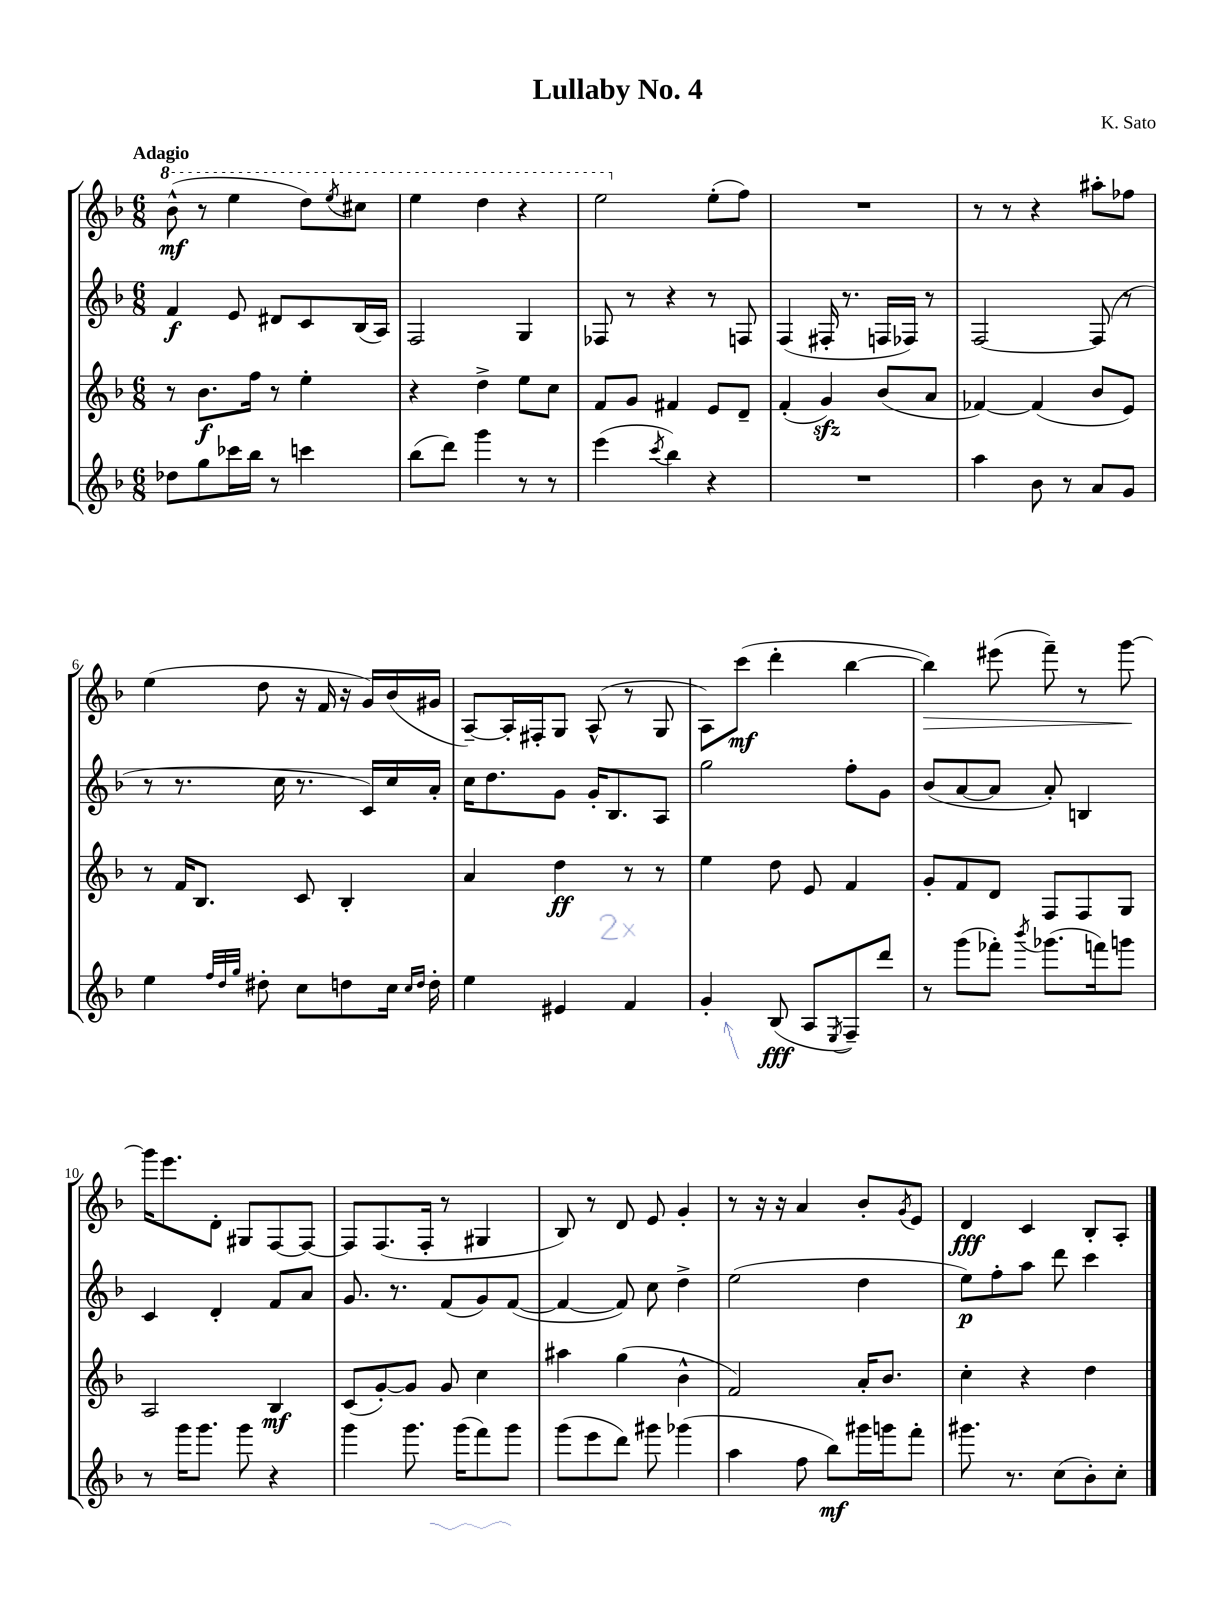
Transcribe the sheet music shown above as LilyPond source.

\header { title = "Lullaby No. 4" composer = "K. Sato" }
<<
\new StaffGroup <<
\new Staff = "s0" {
    \clef treble \key f \major \numericTimeSignature \time 6/8 \tempo "Adagio"
    \ottava #1 bes''8-^\mf( r8 e'''4 d'''8) \acciaccatura { e'''8 } cis'''8 |
    e'''4 d'''4 r4 |
    e'''2 \ottava #0 e''8-.( f''8) |
    R2. |
    r8 r8 r4 ais''8-. fes''8 |
    e''4( d''8 r16 f'16 r16 g'16) bes'16( gis'16 |
    a8~--) a16-. fis16-. g8 a8-^( r8 g8 |
    a8) c'''8\mf( d'''4-. bes''4~ |
    bes''4\>) eis'''8( f'''8--) r8 g'''8~\! |
    g'''16 e'''8. d'8-. gis8 f8~ f8~ |
    f8 f8.( f16-. r8 gis4 |
    bes8) r8 d'8 e'8 g'4-. |
    r8 r16 r16 a'4 bes'8-. \acciaccatura { g'8 } e'8 |
    d'4\fff c'4 bes8-. a8-. \bar "|." |
}
\new Staff = "s1" {
    \clef treble \key f \major \numericTimeSignature \time 6/8
    f'4\f e'8 dis'8 c'8 bes16( a16) |
    f2 g4 |
    fes8 r8 r4 r8 f8 |
    f4( fis16-. r8. f16 fes16) r8 |
    f2~ f8( r8 |
    r8 r8. c''16 r8. c'16) c''16 a'16-. |
    c''16 d''8. g'8 g'16-. bes8. a8 |
    g''2 f''8-. g'8 |
    bes'8( a'8~ a'8 a'8-.) b4 |
    c'4 d'4-. f'8 a'8 |
    g'8. r8. f'8( g'8) f'8~( |
    f'4~ f'8) c''8 d''4-> |
    e''2( d''4 |
    e''8\p) f''8-. a''8 d'''8 c'''4 \bar "|." |
}
\new Staff = "s2" {
    \clef treble \key f \major \numericTimeSignature \time 6/8
    r8 bes'8.\f f''16 r8 e''4-. |
    r4 d''4-> e''8 c''8 |
    f'8 g'8 fis'4 e'8 d'8-- |
    f'4-.( g'4\sfz) bes'8( a'8 |
    fes'4~) fes'4( bes'8 e'8) |
    r8 f'16 bes8. c'8 bes4-. |
    a'4 d''4\ff r8 r8 |
    e''4 d''8 e'8 f'4 |
    g'8-. f'8 d'8 f8 f8 g8 |
    a2 bes4\mf |
    c'8( g'8~-.) g'8 g'8 c''4 |
    ais''4 g''4( bes'4-^ |
    f'2) a'16-. bes'8. |
    c''4-. r4 d''4 \bar "|." |
}
\new Staff = "s3" {
    \clef treble \key f \major \numericTimeSignature \time 6/8
    des''8 g''8 ces'''16 bes''16 r8 c'''4 |
    bes''8( d'''8) g'''4 r8 r8 |
    e'''4( \acciaccatura { c'''8 } bes''4) r4 |
    R2. |
    a''4 bes'8 r8 a'8 g'8 |
    e''4 \grace { f''32 d''32 g''32 } dis''8-. c''8 d''8 c''16 \grace { c''16 d''16 } d''16-. |
    e''4 eis'4 f'4 |
    g'4-. bes8\fff( a8 \acciaccatura { e8 } f8--) d'''8 |
    r8 g'''8( fes'''8-.) \acciaccatura { bes'''8 } ges'''8.( f'''16) g'''8 |
    r8 g'''16 g'''8. g'''8 r4 |
    g'''4 g'''8. g'''16( f'''8) g'''8 |
    g'''8( e'''8 d'''8) gis'''8 ges'''4( |
    a''4 f''8 bes''8\mf) gis'''16 g'''16 f'''8-. |
    gis'''8. r8. c''8( bes'8-.) c''8-. \bar "|." |
}
>>
>>
